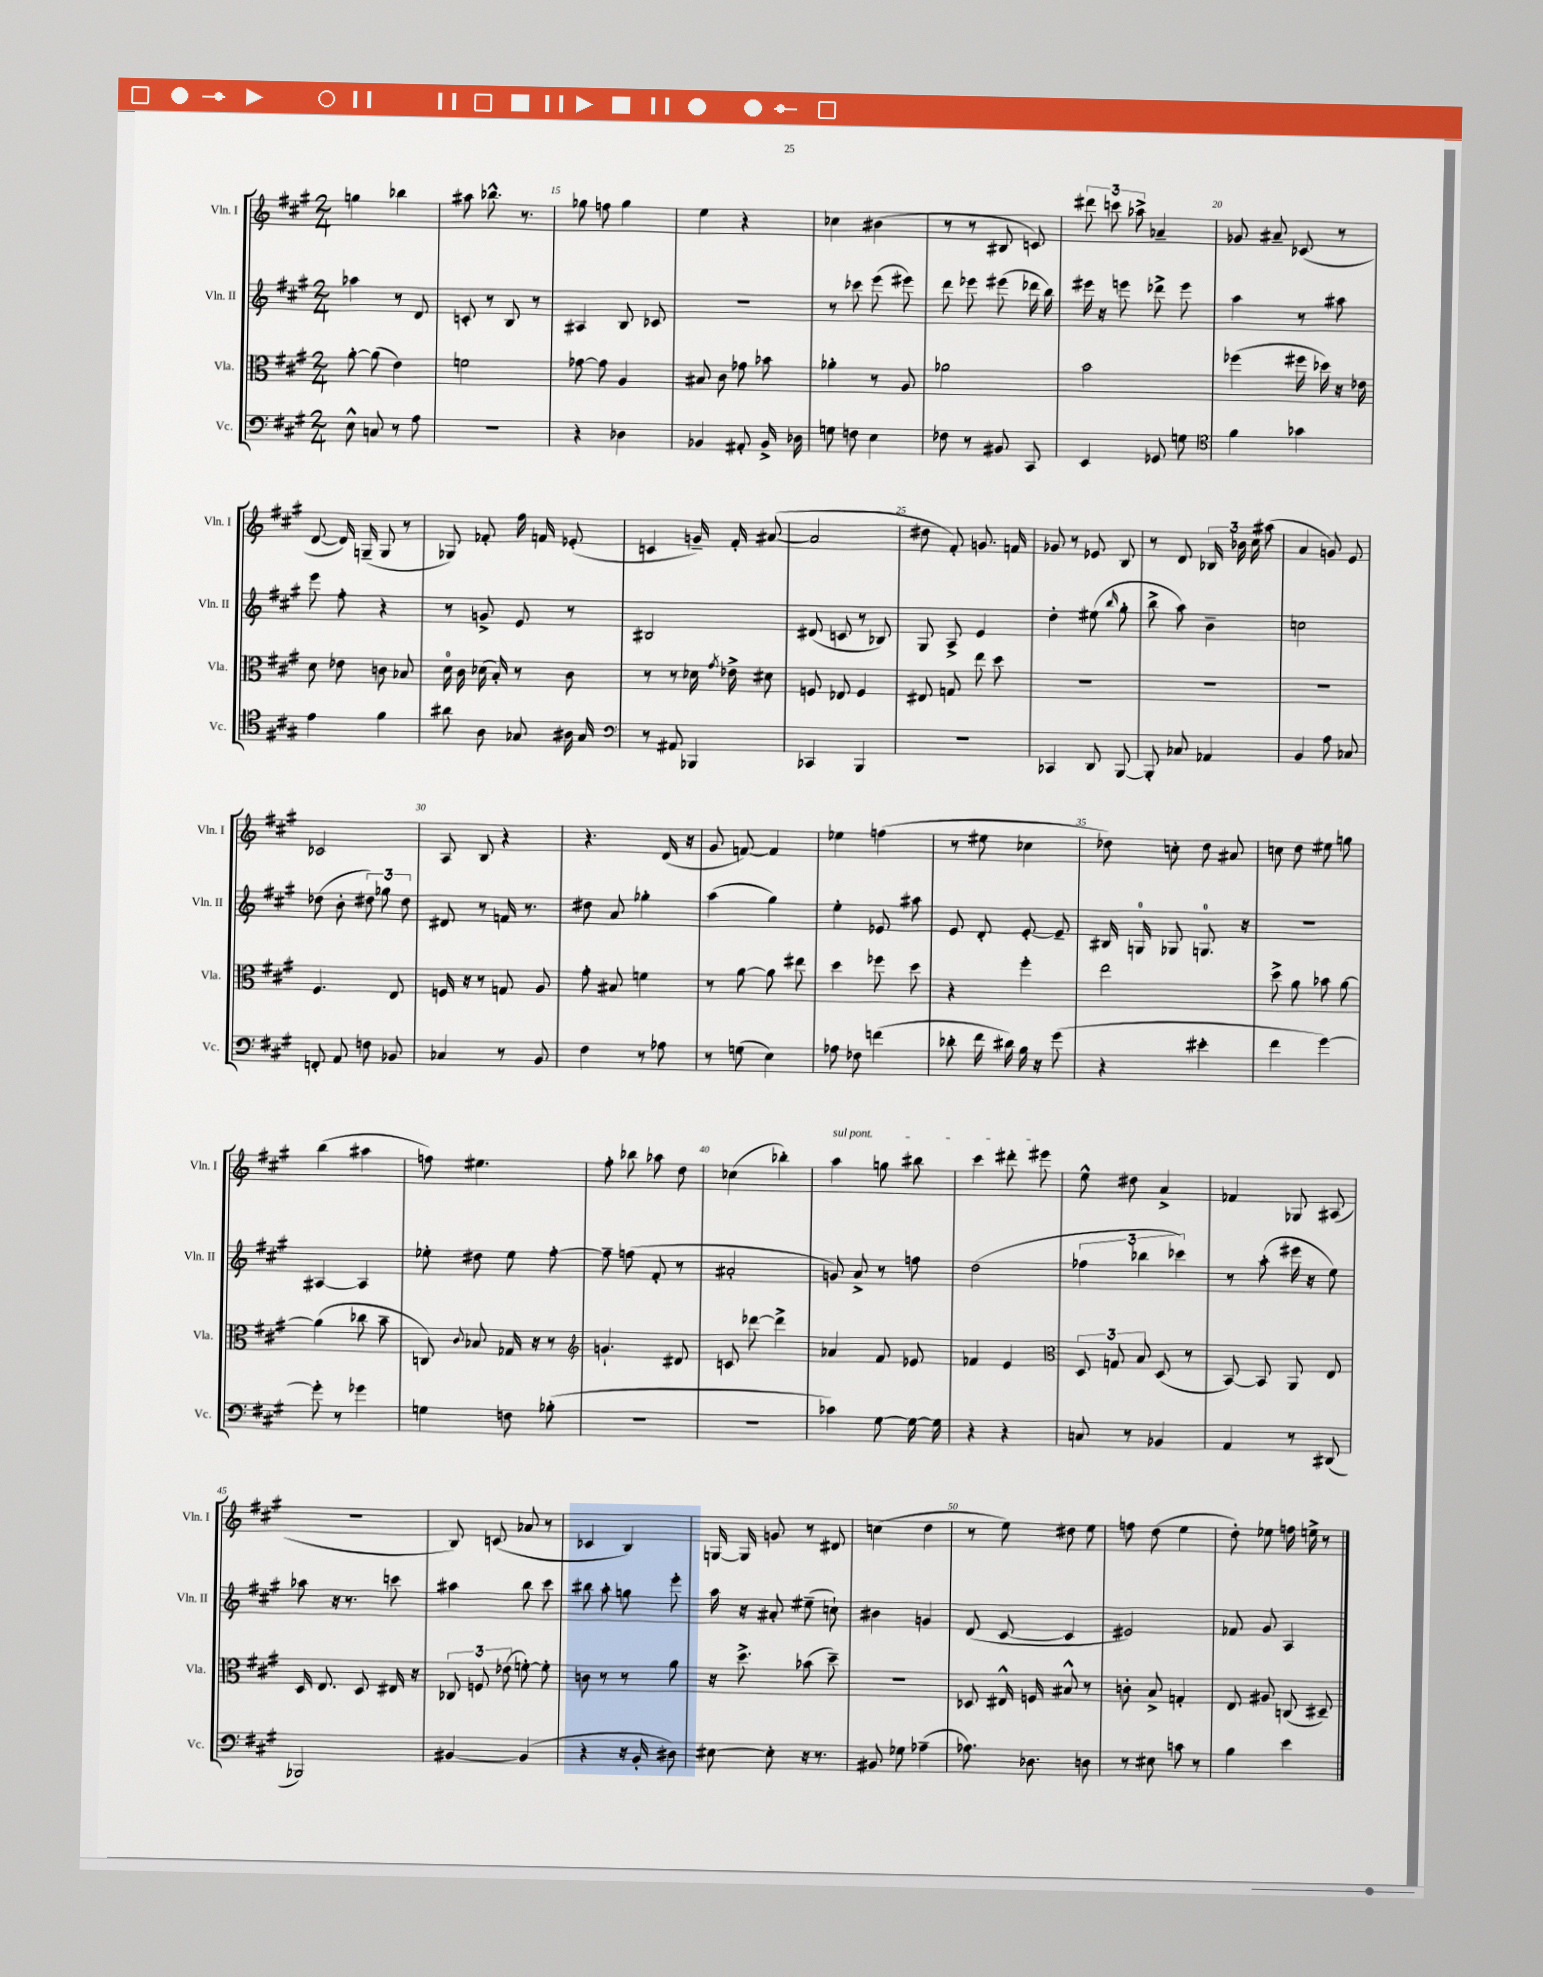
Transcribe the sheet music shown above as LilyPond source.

<<
\new StaffGroup <<
\new Staff = "s0" \with { instrumentName = "Vln. I" shortInstrumentName = "Vln. I" } {
    \clef treble \key a \major \numericTimeSignature \time 2/4
    \autoBeamOff g''4 bes''4 |
    ais''8 bes''8.-^ r8. |
    ges''8 f''8 ges''4 |
    e''4 r4 |
    ces''4 bis'4( |
    r8 r8 bis8 c'8) |
    \tuplet 3/2 { dis'''8 c'''8 aes''8-> } aes'4-- |
    ges'8 ais'8-- ces'8( r8 |
    d'8~ d'16) g16--( g8 r8 |
    ges8) fes'8-. fis''16 f'16 ees'8-.( |
    c'4 g'16--) fis'16-. ais'8~( |
    ais'2 |
    dis''8 fis'8-.) g'8. f'16 |
    ges'8 r8 ees'8 b8 |
    r8 d'8 \tuplet 3/2 { bes16 bes'16 cis''16 } ais''8( |
    a'4 g'8) e'8 |
    ces'2 |
    a8 b8 r4 |
    r4. d'16( r16 |
    gis'8 f'8~) f'4 |
    ees''4 f''4( |
    r8 eis''8 ces''4 |
    des''8) c''8-. des''8 ais'8 |
    c''8 d''8 eis''8 g''8 |
    b''4( ais''4 |
    f''8) eis''4. |
    fis''8-. bes''8 aes''8 d''8 |
    ces''4( bes''4-.) |
    \once \override TextSpanner.bound-details.left.text = \markup { \italic "sul pont." } a''4\startTextSpan g''8 bis''8 |
    cis'''4 dis'''8-. eis'''8\stopTextSpan |
    e''8-^ dis''8 a'4-> |
    fes'4 ges8 ais8( |
    R2 |
    b8) c'8( aes'8 r8 |
    ces'4 b4) |
    g16~ g16 g'8 r8 dis'8 |
    c''4( d''4 |
    r8 e''8) dis''8 e''8 |
    f''8 d''8( e''4 |
    d''8-.) ees''8 f''16 e''16-> r8 \bar "|." |
}
\new Staff = "s1" \with { instrumentName = "Vln. II" shortInstrumentName = "Vln. II" } {
    \clef treble \key a \major \numericTimeSignature \time 2/4
    \autoBeamOff aes''4 r8 d'8 |
    c'8-. r8 b8 r8 |
    ais4 b8 ces'8 |
    R2 |
    r8 ces'''8 e'''8( eis'''8) |
    d'''8 ees'''8 eis'''8( des'''16 b''16) |
    eis'''16 r16 e'''8 des'''8-> e'''8 |
    a''4 r8 ais''8 |
    e'''8 fis''8-. r4 |
    r8 g'8-> e'8 r8 |
    bis2 |
    dis'8( c'8 r8 bes8) |
    gis8 a8-> e'4 |
    d''4-. eis''8( \grace { b''16 } gis''8-. |
    b''8-> a''8) b'4-- |
    c''2 |
    des''8( b'8-. \tuplet 3/2 { dis''8) ges''8 dis''8 } |
    dis'8 r8 f'16 r8. |
    dis''8 a'8 ges''4-. |
    a''4( gis''4) |
    e''4-. ees'8 ais''8 |
    e'8 d'8-. e'8~-. e'8-- |
    bis16 g16-0 ges8 g8.-0 r16 |
    r2 |
    ais4~ ais4 |
    ees''8-. dis''8 ees''8 fis''8~-. |
    fis''8-- f''8( fis'8-. r8 |
    ais'2-. |
    g'8) a'8-> r8 f''8 |
    d''2( |
    \tuplet 3/2 { fes''4 bes''4 ces'''4) } |
    r8 a''8-.( eis'''16 r16 e''8) |
    aes''8 r16 r8. c'''8 |
    ais''4 b''8 cis'''8 |
    bis''8 a''8-. g''8 e'''8-. |
    a''16 r16 ais'8-. eis''8--( c''8-!) |
    bis'4 g'4 |
    d'8( cis'8~ cis'4 |
    eis'2) |
    fes'8 gis'8 a4 \bar "|." |
}
\new Staff = "s2" \with { instrumentName = "Vla." shortInstrumentName = "Vla." } {
    \clef alto \key a \major \numericTimeSignature \time 2/4
    \autoBeamOff a'8~-. a'8( e'4) |
    f'2 |
    ges'8~ ges'8 a4 |
    bis8 cis'8 ges'8 bes'8 |
    aes'4-. r8 a8 |
    aes'2 |
    b'2 |
    fes''4( fis''16 des''16) r16 ees'16 |
    d'8 ees'8 c'8 bes8 |
    d'16-0 cis'16 des'16( b16-.) r8 cis'8 |
    r8 r8 des'16 \acciaccatura { gis'8 } ees'16-> dis'8 |
    f8 ees8 f4 |
    eis8 g8 e''8 d''8 |
    R2 |
    R2 |
    R2 |
    fis4. e8 |
    f16 r16 r8 g8 a8 |
    gis'8-. bis8 f'4 |
    r8 a'8~ a'8 eis''8 |
    d''4 fes''8 d''8 |
    r4 fis''4-. |
    e''2 |
    d''8-> a'8 bes'8 a'8~ |
    a'4( ces''8 b'8-- |
    c8) \appoggiatura { cis'8 } bes8 ges16 r16 r8 |
    \clef treble g'4.-! dis'8 |
    c'8 des'''8~ des'''4-> |
    aes'4 fis'8 ees'8 |
    fes'4 e'4 |
    \clef alto \tuplet 3/2 { d8 g8 b8 } d8( r8 |
    b,8~) b,8 a,8 e8 |
    d16 e8. d8 eis16 r16 |
    \tuplet 3/2 { ces8 f8 ees'8( } f'8~-.) f'8-. |
    c'8 r8 r8 a'8 |
    r16 d''8.-> bes'8( d''8--) |
    R2 |
    des8 eis16-^ f16 bis8-^ r8 |
    c'8-. b8-> g4-. |
    e8 ais8 c8( dis8--) \bar "|." |
}
\new Staff = "s3" \with { instrumentName = "Vc." shortInstrumentName = "Vc." } {
    \clef bass \key a \major \numericTimeSignature \time 2/4
    \autoBeamOff e8-^ c8 r8 a8 |
    R2 |
    r4 des4 |
    bes,4 ais,8-. bes,16-> des16 |
    g8 f8 e4 |
    fes8 r8 bis,8 cis,8 |
    e,4 ges,8 g8 |
    \clef tenor fis'4 ges'4 |
    e'4 fis'4 |
    ais'8 a8 ges8 ais16 ges16 |
    \clef bass r8 ais,8 bes,,4 |
    ces,4 b,,4 |
    R2 |
    ces,4 d,8 b,,8~ |
    b,,8-. ces8 aes,4 |
    b,4 a8 ces8 |
    f,8-. a,8 f8 bes,8 |
    ces4 r8 b,8 |
    fis4 r8 aes8 |
    r8 g8( e4) |
    aes8 fes8 f'4( |
    des'8-. fis'16 dis'16) b16 r16 gis'8( |
    r4 eis'4-. |
    fis'4 gis'4~) |
    gis'8-. r8 ges'4 |
    g4 f8 bes8-.( |
    r2 |
    r2 |
    ces'4) gis8~ gis16~ gis16 |
    r4 r4 |
    c8 r8 bes,4 |
    a,4 r8 dis,8( |
    bes,,2) |
    bis,4~ bis,4( |
    r4 r16 b,16-. dis8) |
    eis8~ eis8-. r16 r8. |
    bis,8 ges8 aes4--( |
    aes8.) des8. d8 |
    r8 eis8 c'8 r8 |
    b4 e'4 \bar "|." |
}
>>
>>
\layout { \context { \Score currentBarNumber = #13 \override BarNumber.break-visibility = ##(#f #t #t) barNumberVisibility = #(every-nth-bar-number-visible 5) } }
